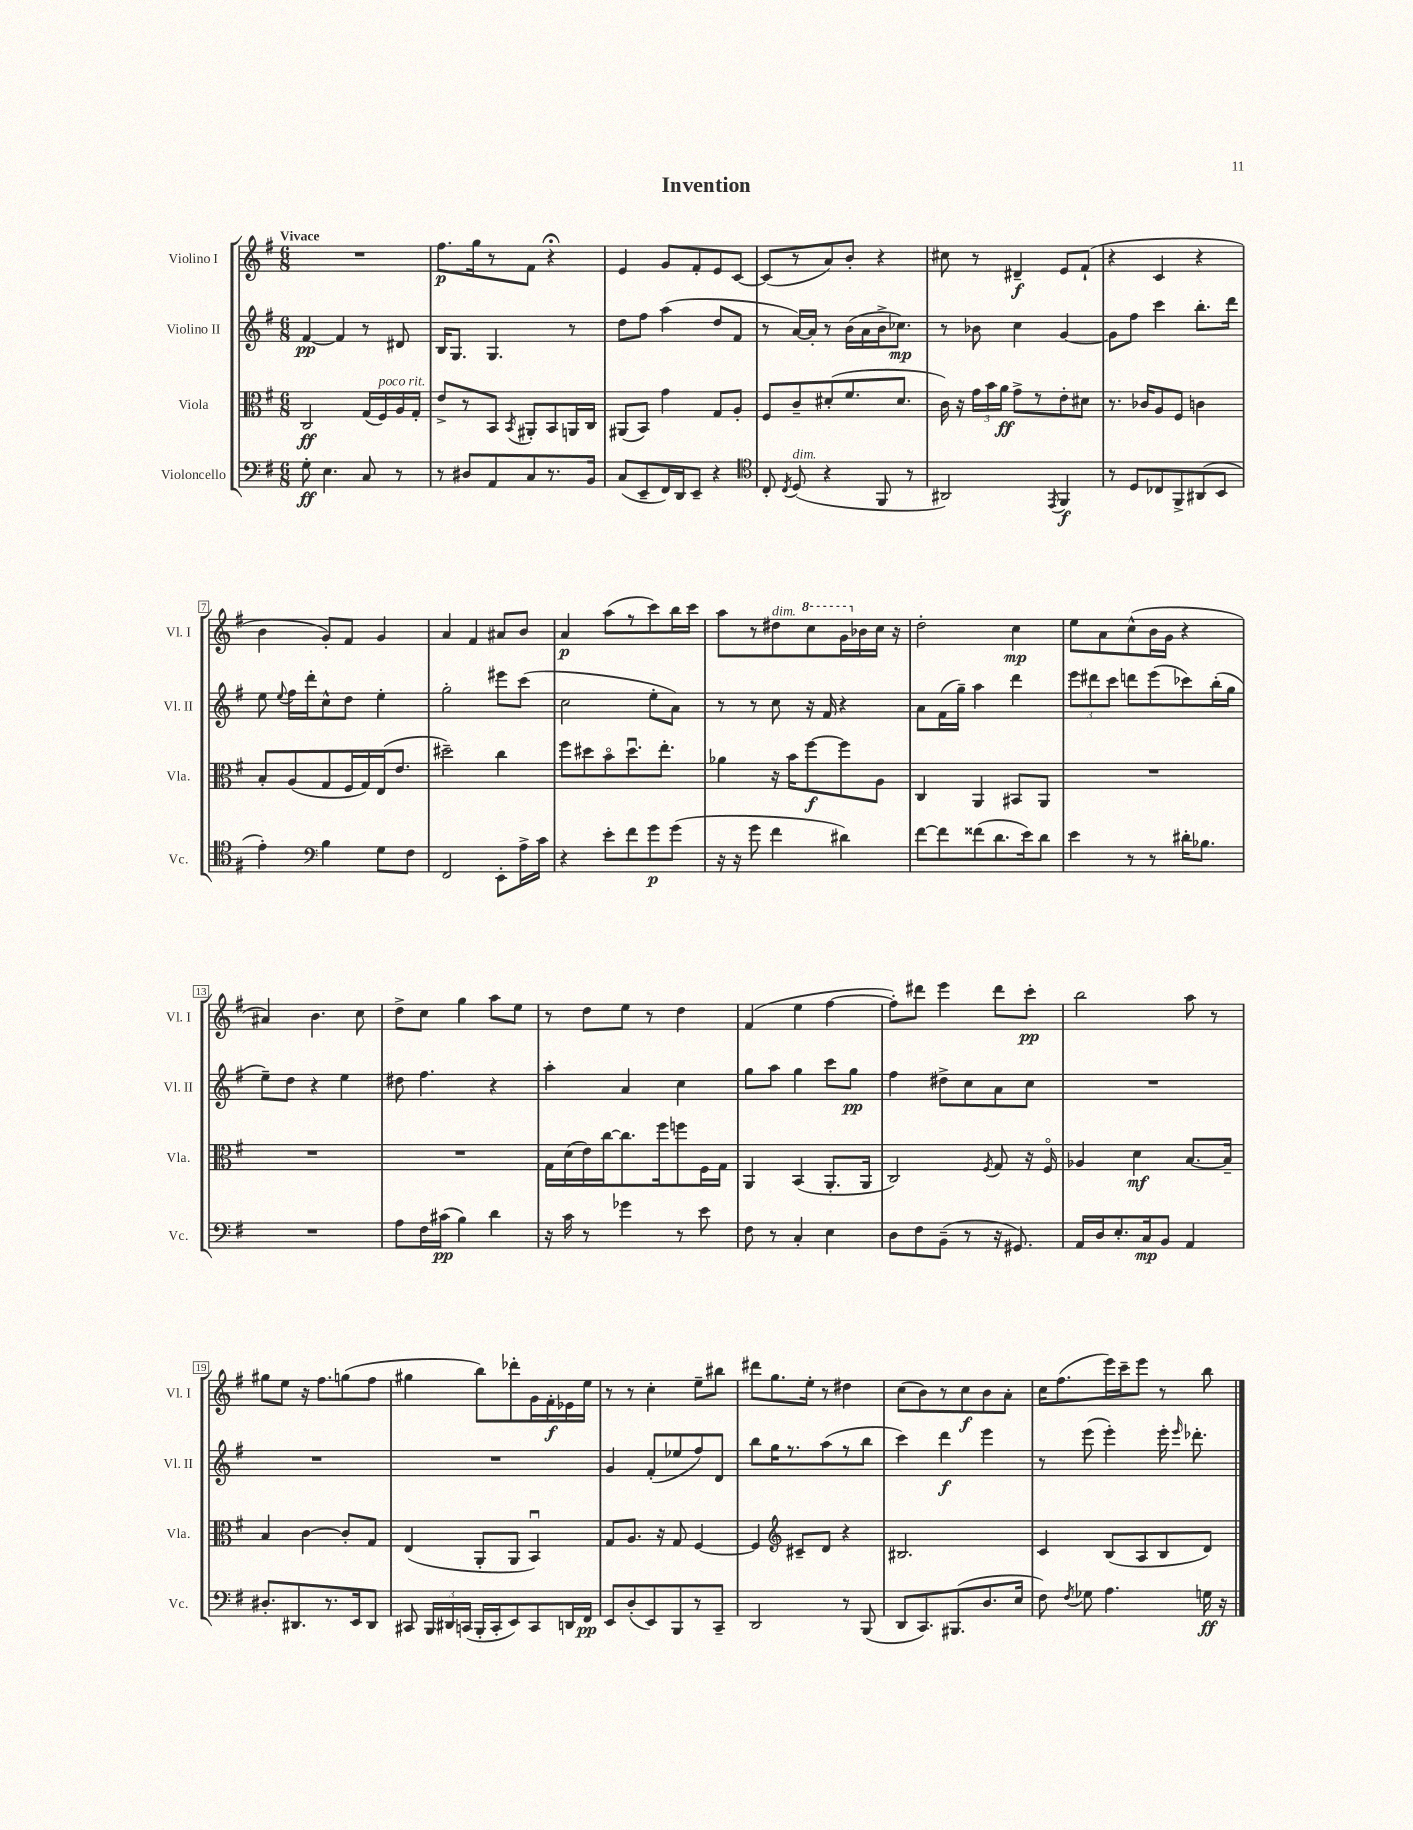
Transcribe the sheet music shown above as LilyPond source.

\header { title = "Invention" }
<<
\new StaffGroup <<
\new Staff = "s0" \with { instrumentName = "Violino I" shortInstrumentName = "Vl. I" } {
    \clef treble \key g \major \numericTimeSignature \time 6/8 \tempo "Vivace"
    \autoBeamOff R2. |
    fis''8.[\p g''16 r8 fis'8] r4\fermata |
    e'4 g'8[ fis'8-. e'8 c'8]~ |
    c'8[( r8 a'8) b'8]-. r4 |
    cis''8 r8 dis'4--\f e'8[ fis'8]-!( |
    r4 c'4 r4 |
    b'4 g'8[-.) fis'8] g'4 |
    a'4 fis'4 ais'8[ b'8] |
    a'4\p a''8[( r8 c'''8) b''16 c'''16] |
    a''8[ r8 dis''8^\markup { \italic "dim." } \ottava #1 c'''8 g''16 \ottava #0 bes'16 c''16] r16 |
    d''2-. c''4\mp |
    e''8[ a'8 c''8-^( b'16 g'16] r4 |
    ais'4) b'4. c''8 |
    d''8[-> c''8] g''4 a''8[ e''8] |
    r8 d''8[ e''8] r8 d''4 |
    fis'4( e''4 fis''4~ |
    fis''8[-.) dis'''8] e'''4 dis'''8[ c'''8]-.\pp |
    b''2 a''8 r8 |
    gis''8[ e''8] r16 fis''8.[ g''8( fis''8] |
    gis''4 b''8[) des'''8-. g'16 fis'16-.\f ees'16 e''16] |
    r8 r8 c''4-. e''8[-- bis''8] |
    dis'''8[ g''8. e''16]-. r8 dis''4 |
    c''8[( b'8) r8 c''8\f b'8 a'8]-. |
    c''16[ fis''8.( e'''16) c'''16-- e'''8] r8 b''8 \bar "|." |
}
\new Staff = "s1" \with { instrumentName = "Violino II" shortInstrumentName = "Vl. II" } {
    \clef treble \key g \major \numericTimeSignature \time 6/8
    \autoBeamOff fis'4~\pp fis'4 r8 dis'8 |
    b16[ g8.] g4. r8 |
    d''8[ fis''8] a''4( d''8[ fis'8] |
    r8 a'16[~) a'16]-. r8 b'16[( a'16 b'16-> ces''8.]\mp) |
    r8 bes'8 c''4 g'4~ |
    g'8[ fis''8] c'''4 b''8.[-. d'''16] |
    e''8 \appoggiatura { e''8 } fis''16[ d'''16-. c''8-^ d''8] e''4-. |
    g''2-. eis'''8[ c'''8]( |
    c''2 e''8[-. a'8]) |
    r8 r8 c''8 r16 fis'16 r4 |
    a'8[ fis'16( g''16]--) a''4 d'''4 |
    \tuplet 3/2 { e'''8[ dis'''8 c'''8] } d'''8[ e'''8( ces'''8) b''16-.( g''16] |
    e''8[--) d''8] r4 e''4 |
    dis''8 fis''4. r4 |
    a''4-. a'4 c''4 |
    g''8[ a''8] g''4 c'''8[ g''8]\pp |
    fis''4 dis''8[-> c''8 a'8 c''8] |
    R2. |
    R2. |
    R2. |
    g'4 fis'8[-.( ees''8 fis''8) d'8] |
    b''8[ g''16 r8. a''8( r8 b''8] |
    c'''4) d'''4\f e'''4 |
    r8 e'''8( e'''4-.) e'''16-. \grace { e'''16 } des'''8.-. \bar "|." |
}
\new Staff = "s2" \with { instrumentName = "Viola" shortInstrumentName = "Vla." } {
    \clef alto \key g \major \numericTimeSignature \time 6/8
    \autoBeamOff c2\ff g16[( fis16^\markup { \italic "poco rit." }) a16 g16]-. |
    e'8[-> r8 b,8] \acciaccatura { b,8 } ais,8[-. b,8 a,16 c16] |
    ais,8[( b,8]) g'4 g8[ a8]-. |
    fis8[ c'8-- dis'8-.( fis'8. dis'8.] |
    c'16) r16 \tuplet 3/2 { g'16[ b'16 a'16]\ff } g'8[-> r8 e'8-. dis'8] |
    r8. ces'16[ a8 fis8] c'4 |
    b8[-. a8( g8 fis16 g16) e16( e'8.] |
    dis''2--) c''4 |
    fis''8[ dis''8 b'8\flageolet dis''8.\downbow e''8.]-. |
    aes'4 r16 b'16[ fis''8~\f fis''8 a8] |
    c4 a,4 bis,8[ a,8] |
    R2. |
    R2. |
    R2. |
    g16[ d'16( e'16) c''16~ c''8. fis''16 f''8 fis16 g16] |
    a,4 b,4( a,8.[-. a,16] |
    c2) \acciaccatura { fis8 } g8 r16 fis16\flageolet |
    aes4 d'4\mf b8.[~ b16]-- |
    b4 c'4~ c'8[-. g8] |
    e4( a,8[-. a,8] b,4\downbow) |
    g8[ a8.] r16 g8 fis4~ |
    fis4 \clef treble cis'8[-- d'8] r4 |
    bis2. |
    c'4 b8[( a8 b8 d'8]) \bar "|." |
}
\new Staff = "s3" \with { instrumentName = "Violoncello" shortInstrumentName = "Vc." } {
    \clef bass \key g \major \numericTimeSignature \time 6/8
    \autoBeamOff g8-.\ff e4. c8 r8 |
    r8 dis8[ a,8 c8 r8. b,16] |
    c8[( e,8-- fis,16) d,16 e,8]-- r4 |
    \clef tenor c8-. \acciaccatura { c8 } d8^\markup { \italic "dim." }( r4 fis,8 r8 |
    ais,2) \acciaccatura { e,8 } fis,4\f |
    r8 d8[ ces8 fis,8-> ais,8( b,8] |
    e'4-.) \clef bass b4 g8[ fis8] |
    fis,2 e,8[-. a16-> c'16] |
    r4 e'8[-. fis'8 g'8\p g'8]( |
    r16 r16 g'8 fis'4 dis'4) |
    fis'8[~ fis'8 fisis'8( d'8. e'16) d'8] |
    e'4 r8 r8 dis'16[-. bes8.] |
    R2. |
    a8[ fis16 cis'16]\pp( b4) d'4 |
    r16 c'16 r8 ges'4 r8 e'8 |
    fis8 r8 c4-. e4 |
    d8[ fis8 b,8]--( r8 r16 gis,8.) |
    a,16[ d16 e8.-. c16\mp b,8] a,4 |
    dis8.[-. dis,8. r8. e,16 dis,8] |
    cis,8 \tuplet 3/2 { b,,16[ dis,16 c,16]( } b,,16[-. c,16-. e,8) c,8 d,16 fis,16]\pp |
    e,8[ d8-.( e,8) b,,8 r8 c,8]-- |
    d,2 r8 b,,8( |
    d,8[ c,8.) bis,,8.( d8. e16] |
    fis8) \acciaccatura { fis8 } ges8 a4. g16\ff r16 \bar "|." |
}
>>
>>
\layout { \context { \Score \override BarNumber.stencil = #(make-stencil-boxer 0.1 0.3 ly:text-interface::print) } }
